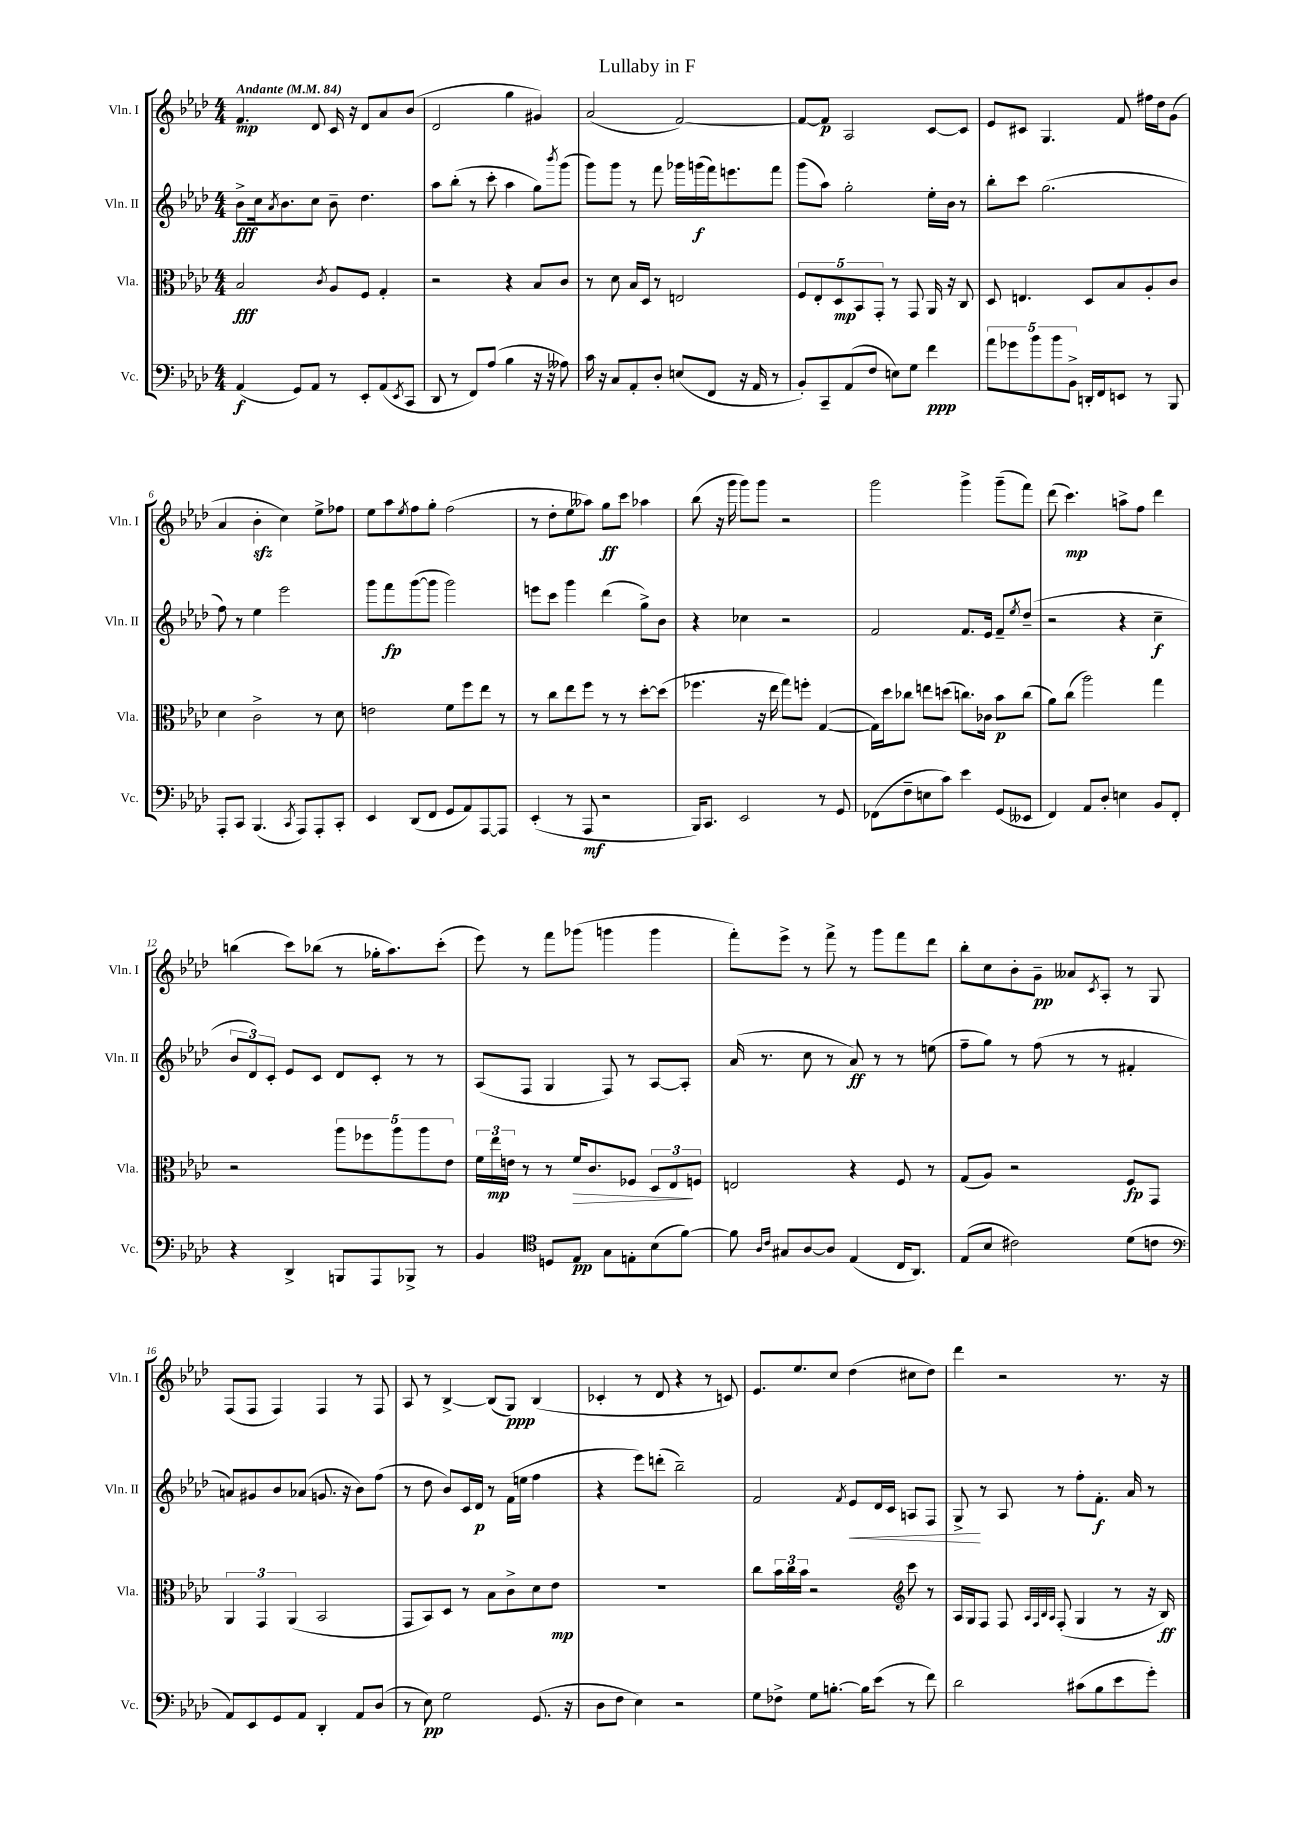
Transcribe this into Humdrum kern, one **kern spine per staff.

**kern	**kern	**kern	**kern
*staff4	*staff3	*staff2	*staff1
*clefF4	*clefC3	*clefG2	*clefG2
*k[b-e-a-d-]	*k[b-e-a-d-]	*k[b-e-a-d-]	*k[b-e-a-d-]
*M4/4	*M4/4	*M4/4	*M4/4
*MM84	*MM84	*MM84	*MM84
(4AA-	2B-	8b-^	4.f
.	.	16cc	.
.	.	8qa-	.
.	.	8.b-	.
8GG)	.	.	.
8AA-	.	8cc	8d-
.	8qc	.	.
8r	8A-	8b-~	16c
.	.	.	16r
8EE-'	8F	4.dd-	8d-
(8AA-	4G'	.	8a-
8qEE-	.	.	.
8CC	.	.	(8b-
=	=	=	=
8DD-	2r	8aa-	2d-
8r	.	(8bb-'	.
8FF)	.	8r	.
(8A-	.	8ccc'	.
4B-	4r	4aa-	4gg
16r	8B-	8gg)	4g#)
16r	.	.	.
.	.	8qbbb-	.
8A--)	8c	(8ggg	.
=	=	=	=
16c	8r	8ggg)	(2a-
16r	.	.	.
8C	8d-	8ggg	.
8AA-'	16B-	8r	.
.	16D-	.	.
8D-'	8r	8fff	.
(8E	2E	16ggg-	[2f)
.	.	(16ggg	.
8FF	.	16fff)	.
.	.	8.eee	.
16r	.	.	.
16AA-	.	.	.
8r	.	8fff	.
=	=	=	=
8BB-')	10F	(8ggg	8f_
.	10E-'	.	.
8CC~	.	8aa-)	8f]
.	10D-	.	.
(8AA-	.	2gg'	2A-
.	10BB-	.	.
8F	.	.	.
.	10GG'	.	.
8E)	8r	.	.
8G	8GG	.	.
4f	16AA-	16ee-'	[8c
.	16r	16b-	.
.	8C	8r	8c]
=	=	=	=
10a-	8D-	8bb-'	8e-
10g-	.	.	.
.	4.E	8ccc	8c#
10b-	.	.	.
.	.	(2.gg	4.G
10b-	.	.	.
10BB-^	.	.	.
16DD'	8D-	.	.
16FF	.	.	.
8EE	8B-	.	8f
8r	8A-'	.	16ff#
.	.	.	16dd-
8BBB-	8c	.	(8g
=	=	=	=
8AAA-'	4d-	8ff)	4a-
8CC	.	8r	.
(4.BBB-	2c^	4ee-	4b-'
.	.	2eee-	4cc)
8qCC	.	.	.
8AAA-)	.	.	.
8AAA-'	8r	.	8ee-^
8CC'	8d-	.	8ff-
=	=	=	=
4EE-	2e	8ggg	8ee-
.	.	8fff	8aa-
.	.	.	8qee-
(8DD-	.	([8ggg	8ff
8FF	.	8ggg]	8gg'
8GG	8f	2ggg)	(2ff
8AA-)	8ff	.	.
[8AAA-	8ee-	.	.
8AAA-]	8r	.	.
=	=	=	=
(4EE-'	8r	8eee	8r
.	8cc	8ccc	8dd-'
8r	8ee-	4ggg	8ee-
8AAA-	8ff	.	8aa--)
2r	8r	(4ddd-	8gg
.	8r	.	8ccc
.	[8dd-'	8gg^)	4aa-
.	(8dd-]	8b-	.
=	=	=	=
16BBB-)	4.ff-	4r	(8bb-
8.CC	.	.	.
.	.	.	16r
.	.	.	16ggg
2EE-	.	4cc-	8ggg)
.	16r	.	8ggg
.	16ee-	.	.
.	8gg)	2r	2r
.	8ff'	.	.
8r	([4G	.	.
8GG	.	.	.
=	=	=	=
(8FF-	16G])	2f	2ggg
.	16dd-	.	.
8F~	8cc-	.	.
8E	8ee	.	.
8c)	(8dd	.	.
4e-	8.cc)	8.f	4ggg^
.	16c-	16e-	.
(8GG	8b-	8f~	(8ggg~
.	.	8qee-	.
8EE--	(8cc	(8dd-~	8fff)
=	=	=	=
4FF)	8a-)	2r	(8ddd-
.	(8cc	.	4.ccc)
8AA-	2aa-)	.	.
8D-'	.	.	.
4E	.	4r	8aa^
.	.	.	8ff
8BB-	4gg	4cc~	4ddd-
8FF'	.	.	.
=	=	=	=
4r	2r	12b-	(4bb
.	.	12d-)	.
.	.	12c'	.
4DD-^	.	8e-	8ccc)
.	.	8c	(8bb-
8BBB	10aa-	8d-	8r
.	10ff-	.	.
8AAA-	.	8c'	16gg-'
.	.	.	8.aa-)
.	10aa-	.	.
8BBB-^	.	8r	.
.	10aa-	.	.
8r	.	8r	(8ccc'
.	10e-	.	.
=	=	=	=
4BB-	24f	(8A-	8eee-)
.	24ee-	.	.
.	24e	.	.
.	8r	8F	8r
*clefC4	*	*	*
8D	8r	4G	8fff
8E-	16f	.	(8ggg-
.	8.c	.	.
8G	.	8F)	4ggg
8E'	8F-	8r	.
(8B-	12D-	[8A-	4ggg
.	12E-	.	.
[8f)	.	8A-']	.
.	12F	.	.
=	=	=	=
8f]	2E	(16a-	8fff')
.	.	8.r	.
16qqA-	.	.	.
16qqc	.	.	.
8G#	.	.	8eee-^
[8A-	.	8cc	8r
8A-]	.	8r	8fff^
(4E-	4r	8a-)	8r
.	.	8r	8ggg
16C	8F	8r	8fff
8.AA-)	.	.	.
.	8r	(8ee	8ddd-
=	=	=	=
(8E-	(8G	8ff~	8bb-'
8B-	8A-)	8gg)	8cc
2c#)	2r	8r	8b-'
.	.	(8ff	8g~
.	.	8r	8a--
.	.	.	8qc
.	.	8r	8A-'
(8d-	8F	4f#'	8r
8c	8GG	.	8G
=	=	=	=
*clefF4	*	*	*
8AA-)	6AA-	8a)	(8F
8EE-	.	8g#	8F
.	6GG	.	.
8GG	.	8b-	4F)
.	(6AA-	.	.
8AA-	.	(8a-	.
4DD-'	2BB-	8.g	4F
.	.	16r	.
8AA-	.	8b-)	8r
(8D-	.	(8ff	8F
=	=	=	=
8r	8GG	8r	8A-
8E-)	8BB-)	8dd-	8r
2G	8D-	8b-)	[4B-^
.	8r	16c	.
.	.	16d-	.
.	8B-	8r	(8B-]
.	8c^	(16f	8G)
.	.	16ee	.
(8.GG	8d-	4ff	(4B-
.	8e-	.	.
16r	.	.	.
=	=	=	=
8D-	1r	4r	4c-'
8F	.	.	.
4E-)	.	8eee-)	8r
.	.	(8ddd'	8d-
2r	.	2bb-~)	4r
.	.	.	8r
.	.	.	8c)
=	=	=	=
8G	8cc	2f	8.e-
8F-^	24b-	.	.
.	24cc	.	.
.	.	.	8.ee-
.	24b-	.	.
8G	2r	.	.
[8.B'	.	.	8cc
.	.	8qf	.
.	.	8e-	(4dd-
16B]	.	.	.
(8e-	.	16d-	.
.	.	16c	.
*	*clefG2	*	*
8r	8ccc	8A	8cc#
8f)	8r	8F	8dd-)
=	=	=	=
2d-	16A-	8G^	4ddd-
.	16G	.	.
.	8F	8r	.
.	8F	8A-	2r
.	32qqA-	.	.
.	32qqF	.	.
.	32qqB-	.	.
.	32qqA-	.	.
.	(8F'	8r	.
(8c#	4G	8ff'	.
8B-	.	8.f'	.
8e-	8r	.	8.r
.	.	16a-	.
8g')	16r	8r	.
.	16B-)	.	16r
==	==	==	==
*-	*-	*-	*-
